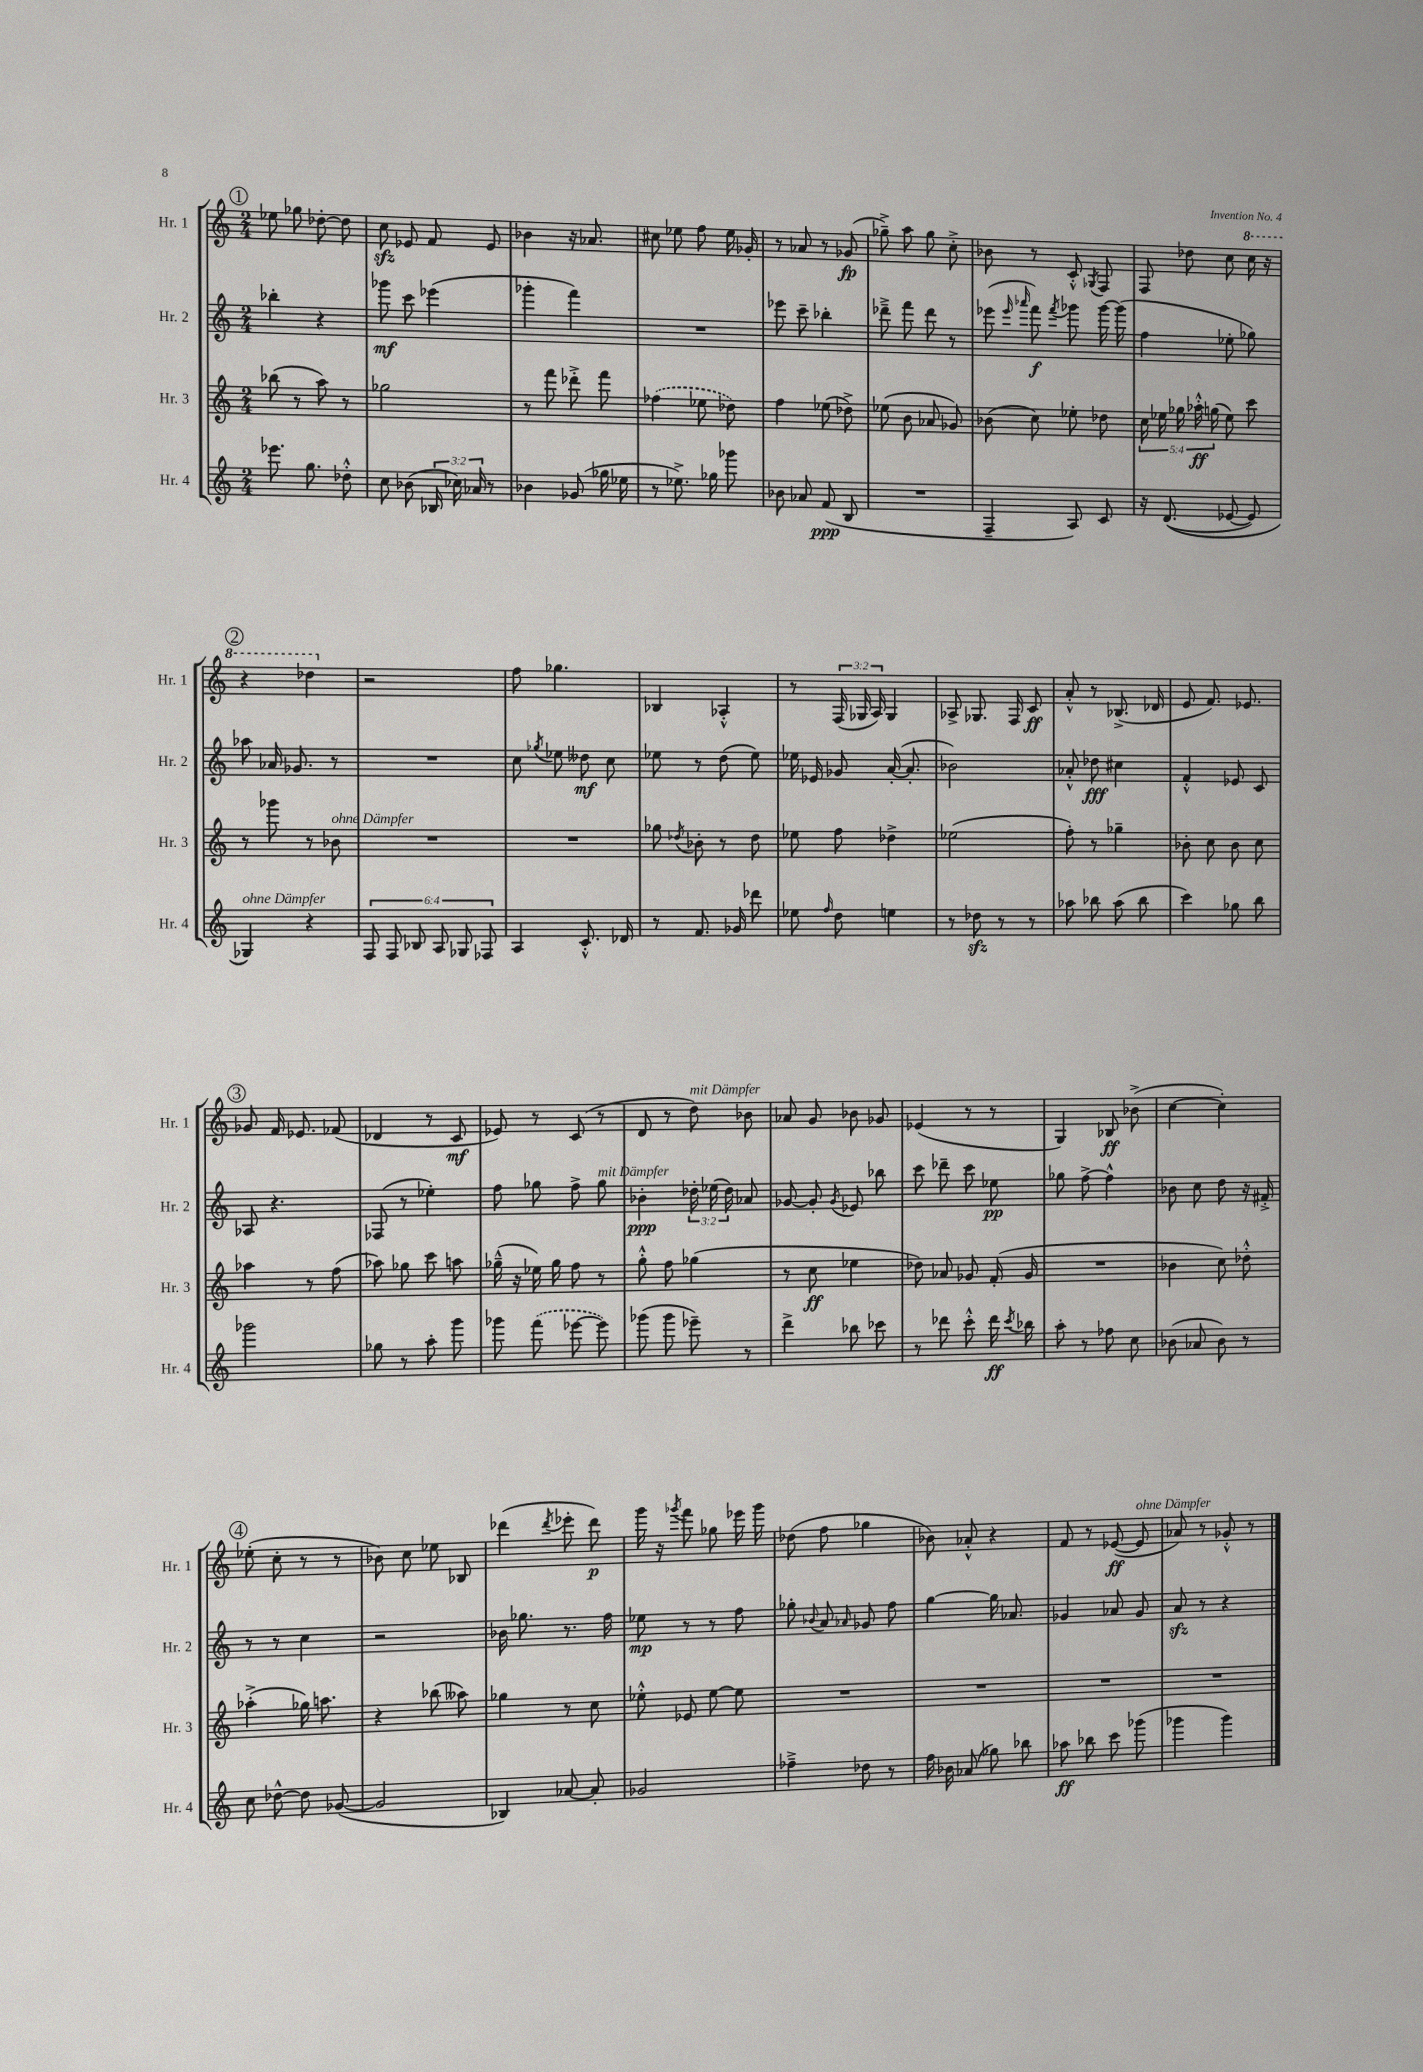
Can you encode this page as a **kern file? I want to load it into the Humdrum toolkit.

**kern	**dynam	**kern	**dynam	**kern	**dynam	**kern	**dynam
*part4	*part4	*part3	*part3	*part2	*part2	*part1	*part1
*staff4	*staff4	*staff3	*staff3	*staff2	*staff2	*staff1	*staff1
*I"Hr. 4	*	*I"Hr. 3	*	*I"Hr. 2	*	*I"Hr. 1	*
*I'Hr. 4	*	*I'Hr. 3	*	*I'Hr. 2	*	*I'Hr. 1	*
*clefG2	*	*clefG2	*	*clefG2	*	*clefG2	*
*k[]	*	*k[]	*	*k[]	*	*k[]	*
*M2/4	*	*M2/4	*	*M2/4	*	*M2/4	*
!!LO:REH:place=s1:t=1
=44	=44	=44	=44	=44	=44	=44	=44
8.eee-X\	.	(8bb-X\	.	4bb-X'\	.	8ee-X\	.
.	.	8r	.	.	.	8gg-X\	.
8.gg\	.	.	.	.	.	.	.
.	.	8aa\)	.	4r	.	[8dd-X'\	.
8dd-X'^^\	.	8r	.	.	.	8dd-\]	.
=45	=45	=45	=45	=45	=45	=45	=45
8cc\	.	2gg-X\	.	8ggg-X\	mf	8cczz\	.
(8b-X\	.	.	.	8ccc\	.	8e-X/	.
24B-X/	.	.	.	(4eee-X\	.	8f/	.
24cc-X\)	.	.	.	.	.	.	.
24a-X/	.	.	.	.	.	.	.
8r	.	.	.	.	.	8e-/	.
=46	=46	=46	=46	=46	=46	=46	=46
4b-X\	.	8r	.	4ggg-X'\	.	4b-X\	.
.	.	8fff\	.	.	.	.	.
(8g-X/	.	8ddd-X'^\	.	4fff\)	.	16r	.
.	.	.	.	.	.	8.a-X/	.
16gg-X\	.	8fff\	.	.	.	.	.
16ee-X\	.	.	.	.	.	.	.
=47	=47	=47	=47	=47	=47	=47	=47
8r	.	(4ff-X\	.	2r	.	8cc#X\	.
8.ee-X^\)	.	.	.	.	.	8ee-X\	.
.	.	8ee-X\	.	.	.	8ff\	.
16gg-X\	.	.	.	.	.	.	.
8ggg-X\	.	8dd-X\)	.	.	.	16ee-\	.
.	.	.	.	.	.	16g-X'/	.
=48	=48	=48	=48	=48	=48	=48	=48
8b-X\	.	4ff\	.	8eee-X\	.	8r	.
8a-X/	.	.	.	8ccc~\	.	8a-X/	.
(8f/	ppp	(8ee-X\	.	4bb-X'\	.	8r	.
8B/	.	8dd-X^\)	.	.	.	(8g-X/	fp
=49	=49	=49	=49	=49	=49	=49	=49
2r	.	(8ee-X\	.	8ddd-X~^\	.	8gg-X~^\)	.
.	.	8b\	.	8fff\	.	8aa\	.
.	.	8a-X/	.	8ddd-\	.	8gg-\	.
.	.	8g-X/)	.	8r	.	8cc'^\	.
=50	=50	=50	=50	=50	=50	=50	=50
4F~/	.	(8b-X\	.	(8eee-X\	.	8b-X\	.
.	.	.	.	16qqeee-/	.	.	.
.	.	.	.	16qqaaa-X/	.	.	.
.	.	8cc\)	.	8fff\)	f	8r	.
.	.	.	.	8qfff/	.	.	.
8A/)	.	8ee-X'\	.	8ggg-X\	.	8c'^^/	.
.	.	.	.	.	.	8qG-X/	.
8c/	.	8dd-X\	.	[16ggg-\	.	8F/	.
.	.	.	.	(16ggg-\]	.	.	.
=51	=51	=51	=51	=51	=51	=51	=51
16r	.	20cc\	.	4ff\	.	8F/	.
.	.	20ee-X\	.	.	.	.	.
((8.d/	.	.	.	.	.	.	.
.	.	20gg-X\	.	.	.	.	.
.	.	.	.	.	.	8dd-X\	.
.	.	20aa-X'^^\	ff	.	.	.	.
.	.	(20ggn\	.	.	.	.	.
[8e-X/	.	8ee-\)	.	8ee-X'\	.	8cc\	.
*	*	*	*	*	*	*8va	*
8e-/])	.	8ccc\	.	8gg-X\)	.	16ccc\	.
.	.	.	.	.	.	16r	.
!!LO:LB:g=z
!!LO:REH:place=s1:t=2
=52	=52	=52	=52	=52	=52	=52	=52
!LO:TX:a:i:t=ohne Dämpfer	!	!	!	!	!	!	!
4G-X/)	.	8r	.	8aa-X\	.	4r	.
.	.	8ggg-X\	.	16a-X/	.	.	.
.	.	.	.	8.g-X/	.	.	.
4r	.	8r	.	.	.	4ddd-X\	.
!	!	!LO:TX:a:i:t=ohne Dämpfer	!	!	!	!	!
.	.	8b-X\	.	8r	.	.	.
=53	=53	=53	=53	=53	=53	=53	=53
*	*	*	*	*	*	*X8va	*
12F/	.	2r	.	2r	.	2r	.
12F/	.	.	.	.	.	.	.
12B-X/	.	.	.	.	.	.	.
12A/	.	.	.	.	.	.	.
12G-X/	.	.	.	.	.	.	.
12F-X/	.	.	.	.	.	.	.
=54	=54	=54	=54	=54	=54	=54	=54
4A/	.	2r	.	8cc\	.	8ff\	.
.	.	.	.	8qgg-X/	.	.	.
.	.	.	.	8ee-X\	.	4.gg-X\	.
8.c'^^/	.	.	.	8dd--X\	mf	.	.
.	.	.	.	8cc\	.	.	.
16d-X/	.	.	.	.	.	.	.
=55	=55	=55	=55	=55	=55	=55	=55
8r	.	8gg-X\	.	8ee-X\	.	4B-X/	.
.	.	8qdd-X/	.	.	.	.	.
8.f/	.	8b-X'\	.	8r	.	.	.
.	.	8r	.	(8dd\	.	4A-X'^^/	.
16g-X/	.	.	.	.	.	.	.
8ddd-X\	.	8dd-\	.	8ee-\)	.	.	.
=56	=56	=56	=56	=56	=56	=56	=56
8ee-X\	.	8ee-X\	.	16ee-X\	.	8r	.
.	.	.	.	16e-X/	.	.	.
16qqff/	.	.	.	.	.	.	.
8dd\	.	8ff\	.	8g-X/	.	(24F/	.
.	.	.	.	.	.	24G-X/	.
.	.	.	.	.	.	24A/)	.
4een\	.	4dd-X^\	.	([16a'/	.	4G-/	.
.	.	.	.	8.a'/]	.	.	.
=57	=57	=57	=57	=57	=57	=57	=57
8r	.	(2ee-X\	.	2b-X\)	.	8A-X^/	.
8dd-Xzz\	.	.	.	.	.	8.G-X/	.
8r	.	.	.	.	.	.	.
.	.	.	.	.	.	16F/	.
8r	.	.	.	.	.	8c/	ff
=58	=58	=58	=58	=58	=58	=58	=58
8aa-X\	.	8ff'\)	.	8a-X'^^/	.	8a'^^/	.
8bb-X\	.	8r	.	8dd-X\	fff	8r	.
(8aa-\	.	4gg-X~\	.	4cc#X\	.	(8.B-X^/	.
8bb-\	.	.	.	.	.	.	.
.	.	.	.	.	.	16d-X/	.
=59	=59	=59	=59	=59	=59	=59	=59
4ccc\)	.	8b-X'\	.	4f'^^/	.	8e/	.
.	.	8cc\	.	.	.	8.f/)	.
8gg-X\	.	8b-\	.	8e-X/	.	.	.
.	.	.	.	.	.	8.e-X/	.
8bb\	.	8cc\	.	8c/	.	.	.
!!LO:LB:g=z
!!LO:REH:place=s1:t=3
=60	=60	=60	=60	=60	=60	=60	=60
2ggg-X\	.	4aa-X\	.	8A-X/	.	8g-X/	.
.	.	.	.	4.r	.	16f/	.
.	.	.	.	.	.	8.e-X/	.
.	.	8r	.	.	.	.	.
.	.	(8ff\	.	.	.	(8f-X/	.
=61	=61	=61	=61	=61	=61	=61	=61
8gg-X\	.	8aa-X\)	.	(8F-X/	.	4d-X/	.
8r	.	8gg-X\	.	8r	.	.	.
8aa'\	.	8ccc\	.	4ee-X'\)	.	8r	.
8ggg\	.	8aan\	.	.	.	8c/	mf
=62	=62	=62	=62	=62	=62	=62	=62
8ggg-X\	.	(16gg-X~^^\	.	8ff\	.	8e-X/)	.
.	.	16r	.	.	.	.	.
(8fff\	.	16ee-X\)	.	8gg-X\	.	8r	.
.	.	16gg-\	.	.	.	.	.
[8eee-X\	.	8ff\	.	8ff^\	.	(8c/	.
!	!	!	!	!LO:TX:a:i:t=mit Dämpfer	!	!	!
8eee-\])	.	8r	.	8gg-\	.	8r	.
=63	=63	=63	=63	=63	=63	=63	=63
(8ggg-X\	.	8gg'^^\	.	4b-X'\	ppp	8d/	.
8ggg-\	.	8ff\	.	.	.	8r	.
!	!	!	!	!	!	!LO:TX:a:i:t=mit Dämpfer	!
8eee-X~\)	.	(4gg-X\	.	24dd-X'\	.	8dd\)	.
.	.	.	.	(24ee-X\	.	.	.
.	.	.	.	24dd-\)	.	.	.
8r	.	.	.	8a-X/	.	8b-X\	.
=64	=64	=64	=64	=64	=64	=64	=64
4ddd^\	.	8r	.	[8g-X/	.	8a-X/	.
.	.	8cc\	ff	8g-'/]	.	8g/	.
.	.	.	.	8qg-/	.	.	.
8bb-X\	.	4ee-X\	.	8e-X/	.	8b-X\	.
8ccc-X\	.	.	.	8bb-X\	.	8g-X/	.
=65	=65	=65	=65	=65	=65	=65	=65
8r	.	8dd-X\)	.	8ccc\	.	(4e-X/	.
8ddd-X\	.	8a-X/	.	8ddd-X~\	.	.	.
8ccc'^^\	.	8g-X/	.	8ccc\	.	8r	.
16ddd-\	ff	(16f'/	.	8ee-X\	pp	8r	.
8qccc/	.	.	.	.	.	.	.
16bb-X\	.	16g-/	.	.	.	.	.
=66	=66	=66	=66	=66	=66	=66	=66
8aa'\	.	2r	.	8gg-X\	.	4G/)	.
8r	.	.	.	[8ff^\	.	.	.
8ff-X\	.	.	.	4ff^^\]	.	8B-X/	ff
8cc\	.	.	.	.	.	(8b-X^\	.
=67	=67	=67	=67	=67	=67	=67	=67
(8b-X\	.	4b-X\	.	8b-X\	.	[4cc\	.
8a-X/	.	.	.	8cc\	.	.	.
8b-\)	.	8cc\)	.	8dd\	.	4cc'\])	.
8r	.	8dd-X'^^\	.	16r	.	.	.
.	.	.	.	16f#X'^/	.	.	.
!!LO:LB:g=z
!!LO:REH:place=s1:t=4
=68	=68	=68	=68	=68	=68	=68	=68
8cc\	.	(4aa-X'^\	.	8r	.	(8ee-X'\	.
[8dd-X^^\	.	.	.	8r	.	8cc'\	.
8dd-\]	.	16gg-X\)	.	4cc\	.	8r	.
.	.	8.aan\	.	.	.	.	.
([8g-X/	.	.	.	.	.	8r	.
=69	=69	=69	=69	=69	=69	=69	=69
2g-/]	.	4r	.	2r	.	8b-X\)	.
.	.	.	.	.	.	8cc\	.
.	.	(8bb-X\	.	.	.	8ee-X\	.
.	.	8aa--X\)	.	.	.	8B-X/	.
=70	=70	=70	=70	=70	=70	=70	=70
4B-X/)	.	4gg-X\	.	16b-X\	.	(4ddd-X\	.
.	.	.	.	8.gg-X\	.	.	.
.	.	.	.	.	.	8qddd-/	.
[8a-X/	.	8r	.	8.r	.	8eee-X'\	.
8a-'/]	.	8cc\	.	.	.	8ddd-\)	p
.	.	.	.	16ff\	.	.	.
=71	=71	=71	=71	=71	=71	=71	=71
2g-X/	.	8ee-X'^^\	.	8ee-X\	mp	16ggg\	.
.	.	.	.	.	.	16r	.
.	.	.	.	.	.	8qggg-X/	.
.	.	8e-X/	.	8r	.	8fff\	.
.	.	[8ee-\	.	8r	.	8gg-X\	.
.	.	8ee-\]	.	8ff\	.	16eee-X\	.
.	.	.	.	.	.	16ggg-\	.
=72	=72	=72	=72	=72	=72	=72	=72
4ff-X~^\	.	2r	.	8gg-X'\	.	(8dd-X\	.
.	.	.	.	8qqb-X/	.	.	.
.	.	.	.	8a/	.	8ff\	.
.	.	.	.	16qqa-X/	.	.	.
8dd-X\	.	.	.	8g-X/	.	4gg-X\	.
8r	.	.	.	8ff\	.	.	.
=73	=73	=73	=73	=73	=73	=73	=73
16ff\	.	2r	.	[4gg\	.	8b-X\)	.
16b-X\	.	.	.	.	.	.	.
(8a-X/	.	.	.	.	.	8a-X'^^/	.
8gg-X\)	.	.	.	16gg\]	.	4r	.
.	.	.	.	8.a-X/	.	.	.
8bb-X\	.	.	.	.	.	.	.
=74	=74	=74	=74	=74	=74	=74	=74
8aa-X\	ff	2r	.	4g-X/	.	8f/	.
8bb-X\	.	.	.	.	.	8r	.
8ccc\	.	.	.	8a-X/	.	([8e-X/	ff
!	!	!	!	!	!	!LO:TX:a:i:t=ohne Dämpfer	!
(8ggg-X\	.	.	.	8g-/	.	8e-/]	.
=75	=75	=75	=75	=75	=75	=75	=75
4ggg-X\	.	2r	.	8azz/	.	8a-X/)	.
.	.	.	.	8r	.	8r	.
4ggg-\)	.	.	.	4r	.	8g-X'^^/	.
.	.	.	.	.	.	8r	.
==	==	==	==	==	==	==	==
*-	*-	*-	*-	*-	*-	*-	*-
